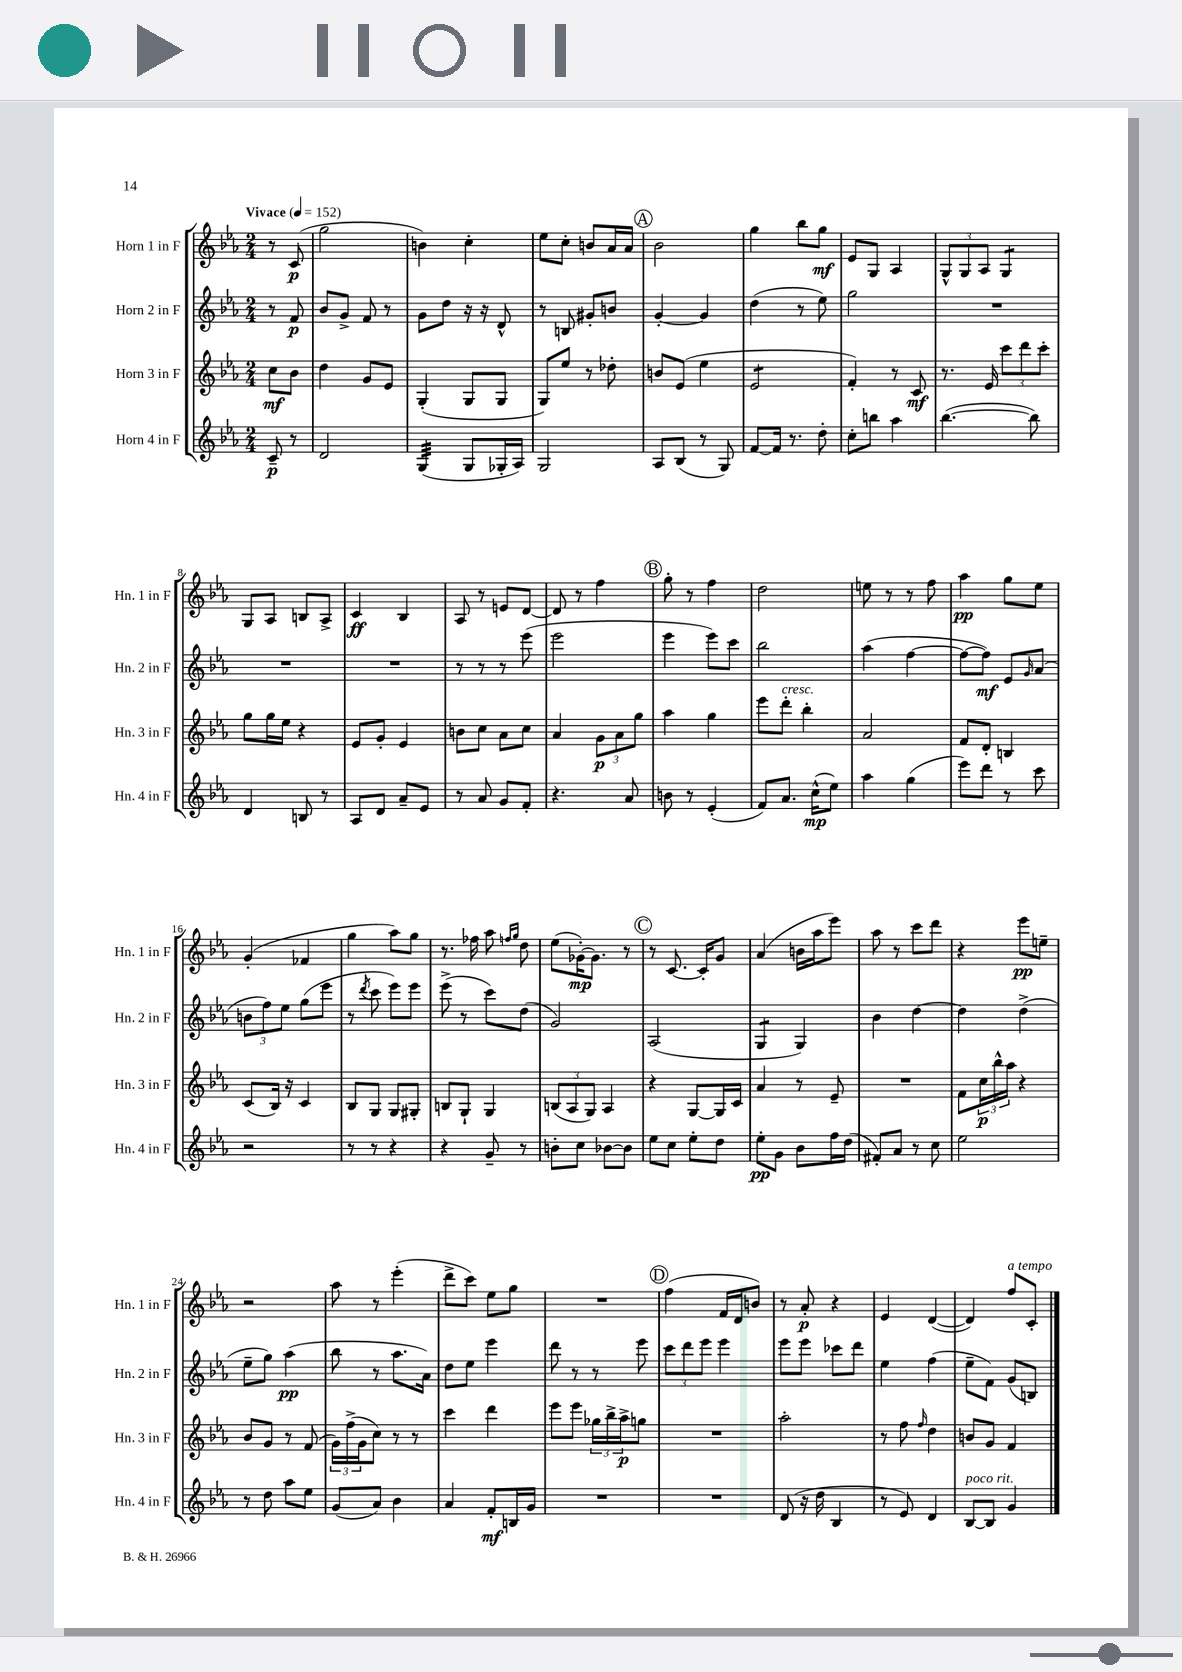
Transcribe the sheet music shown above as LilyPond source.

<<
\new StaffGroup <<
\new Staff = "s0" \with { instrumentName = "Horn 1 in F" shortInstrumentName = "Hn. 1 in F" } {
    \clef treble \key ees \major \numericTimeSignature \time 2/4 \partial 4 \tempo "Vivace" 4 = 152
    r8 c'8\p( |
    g''2 |
    b'4) c''4-. |
    ees''8 c''8-. b'8 aes'16 aes'16 |
    \mark \markup { \circle "A" } bes'2 |
    g''4 bes''8 g''8\mf |
    ees'8 g8 aes4 |
    \tuplet 3/2 { g8-^ g8 aes8 } g4:8 |
    g8 aes8 b8 aes8-> |
    c'4\ff bes4 |
    aes8 r8 e'8 d'8~ |
    d'8 r8 f''4 |
    \mark \markup { \circle "B" } g''8-. r8 f''4 |
    d''2 |
    e''8 r8 r8 f''8 |
    aes''4\pp g''8 ees''8 |
    g'4-.( fes'4 |
    g''4 aes''8) g''8 |
    r8. fes''16 aes''8 \grace { f''16 g''16 } d''8 |
    ees''8( ges'16~-.\mp) ges'8. r8 |
    \mark \markup { \circle "C" } r8 c'8.~ c'16-. g'8 |
    aes'4( b'16 aes''16 ees'''8) |
    aes''8 r8 c'''8 d'''8 |
    r4 ees'''8\pp e''8-- |
    r2 |
    aes''8 r8 ees'''4-.( |
    d'''8-> c'''8) ees''8 g''8 |
    R2 |
    \mark \markup { \circle "D" } f''4( f'16 d'16 b'8) |
    r8 aes'8-.\p r4 |
    ees'4 d'4~( |
    d'4) f''8^\markup { \italic "a tempo" } c'8-. \bar "|." |
}
\new Staff = "s1" \with { instrumentName = "Horn 2 in F" shortInstrumentName = "Hn. 2 in F" } {
    \clef treble \key ees \major \numericTimeSignature \time 2/4 \partial 4
    r8 f'8\p |
    bes'8 g'8-> f'8 r8 |
    g'8 d''8 r16 r16 d'8-^ |
    r8 b8 gis'8-. b'8 |
    \mark \markup { \circle "A" } g'4~-. g'4 |
    d''4( r8 ees''8) |
    g''2 |
    R2 |
    R2 |
    R2 |
    r8 r8 r8 ees'''8( |
    ees'''2 |
    \mark \markup { \circle "B" } ees'''4 ees'''8) c'''8 |
    bes''2 |
    aes''4( f''4~ |
    f''8~ f''8\mf) ees'8 \grace { g'16 } aes'8( |
    \tuplet 3/2 { b'8 f''8) ees''8 } g''8( ees'''8 |
    r8 \acciaccatura { d'''8 } c'''8 ees'''8) ees'''8 |
    ees'''8->( r8 c'''8) d''8( |
    g'2) |
    \mark \markup { \circle "C" } aes2( |
    g4:8 g4) |
    bes'4 d''4~ |
    d''4 d''4->( |
    ees''8-- g''8) aes''4\pp( |
    bes''8 r8 aes''8. aes'16) |
    d''8 ees''8 ees'''4 |
    d'''8 r8 r8 ees'''8 |
    \mark \markup { \circle "D" } \tuplet 3/2 { c'''8 d'''8 ees'''8 } ees'''4 |
    ees'''8 ees'''8 ces'''8 d'''8 |
    ees''4 f''4( |
    ees''8-- f'8) g'8( b8) \bar "|." |
}
\new Staff = "s2" \with { instrumentName = "Horn 3 in F" shortInstrumentName = "Hn. 3 in F" } {
    \clef treble \key ees \major \numericTimeSignature \time 2/4 \partial 4
    c''8\mf bes'8 |
    d''4 g'8 ees'8 |
    g4-.( g8 g8 |
    g8) ees''8 r8 des''8-. |
    \mark \markup { \circle "A" } b'8 ees'8( ees''4 |
    ees'2:8 |
    f'4-.) r8 c'8\mf |
    r8. ees'16 \tuplet 3/2 { c'''8 d'''8 c'''8-. } |
    g''8 g''16 ees''16 r4 |
    ees'8 g'8-. ees'4 |
    b'8 c''8 aes'8 c''8 |
    aes'4 \tuplet 3/2 { g'8\p aes'8 g''8 } |
    \mark \markup { \circle "B" } aes''4 g''4 |
    ees'''8 d'''8-.^\markup { \italic "cresc." } bes''4-. |
    aes'2 |
    f'8 d'8-. b4 |
    c'8( bes16) r16 c'4 |
    bes8 g8 g8 gis8-. |
    b8 g8-! g4 |
    \tuplet 3/2 { b8( aes8 g8) } aes4 |
    \mark \markup { \circle "C" } r4 g8~ g16 c'16 |
    aes'4 r8 ees'8-- |
    R2 |
    f'8 \tuplet 3/2 { c''16\p bes''16-^ aes''16 } r4 |
    bes'8 g'8 r8 f'8( |
    \tuplet 3/2 { g'16) f''16->( g'16 } c''8) r8 r8 |
    c'''4 d'''4 |
    ees'''8 ees'''8 \tuplet 3/2 { ges''16 bes''16-> aes''16->\p } g''8 |
    \mark \markup { \circle "D" } R2 |
    aes''2-. |
    r8 f''8 \grace { f''16 } d''4 |
    b'8 g'8 f'4 \bar "|." |
}
\new Staff = "s3" \with { instrumentName = "Horn 4 in F" shortInstrumentName = "Hn. 4 in F" } {
    \clef treble \key ees \major \numericTimeSignature \time 2/4 \partial 4
    c'8--\p r8 |
    d'2 |
    g4:32( g8 ges16-. aes16) |
    g2 |
    \mark \markup { \circle "A" } aes8 bes8( r8 g8) |
    f'8~ f'16 r8. d''8-. |
    c''8-. b''8 aes''4 |
    bes''4.~( bes''8) |
    d'4 b8 r8 |
    aes8 d'8 aes'8-- ees'8 |
    r8 aes'8 g'8 f'8-. |
    r4. aes'8 |
    \mark \markup { \circle "B" } b'8 r8 ees'4-.( |
    f'8) aes'8. c''16-^\mp( ees''8) |
    aes''4 g''4( |
    ees'''8) d'''8 r8 c'''8 |
    r2 |
    r8 r8 r4 |
    r4 g'8-- r8 |
    b'8-. c''8 bes'8~ bes'8 |
    \mark \markup { \circle "C" } ees''8 c''8 ees''8-. d''8 |
    ees''8-.\pp g'8 bes'8 f''16 d''16( |
    fis'8-.) aes'8 r8 c''8 |
    ees''2 |
    r8 d''8 aes''8 ees''8 |
    g'8( aes'8) bes'4 |
    aes'4 f'8-.\mf b16 g'16 |
    R2 |
    \mark \markup { \circle "D" } R2 |
    d'8( r16 d''16 bes4 |
    r8 ees'8) d'4 |
    bes8~^\markup { \italic "poco rit." } bes8 g'4 \bar "|." |
}
>>
>>
